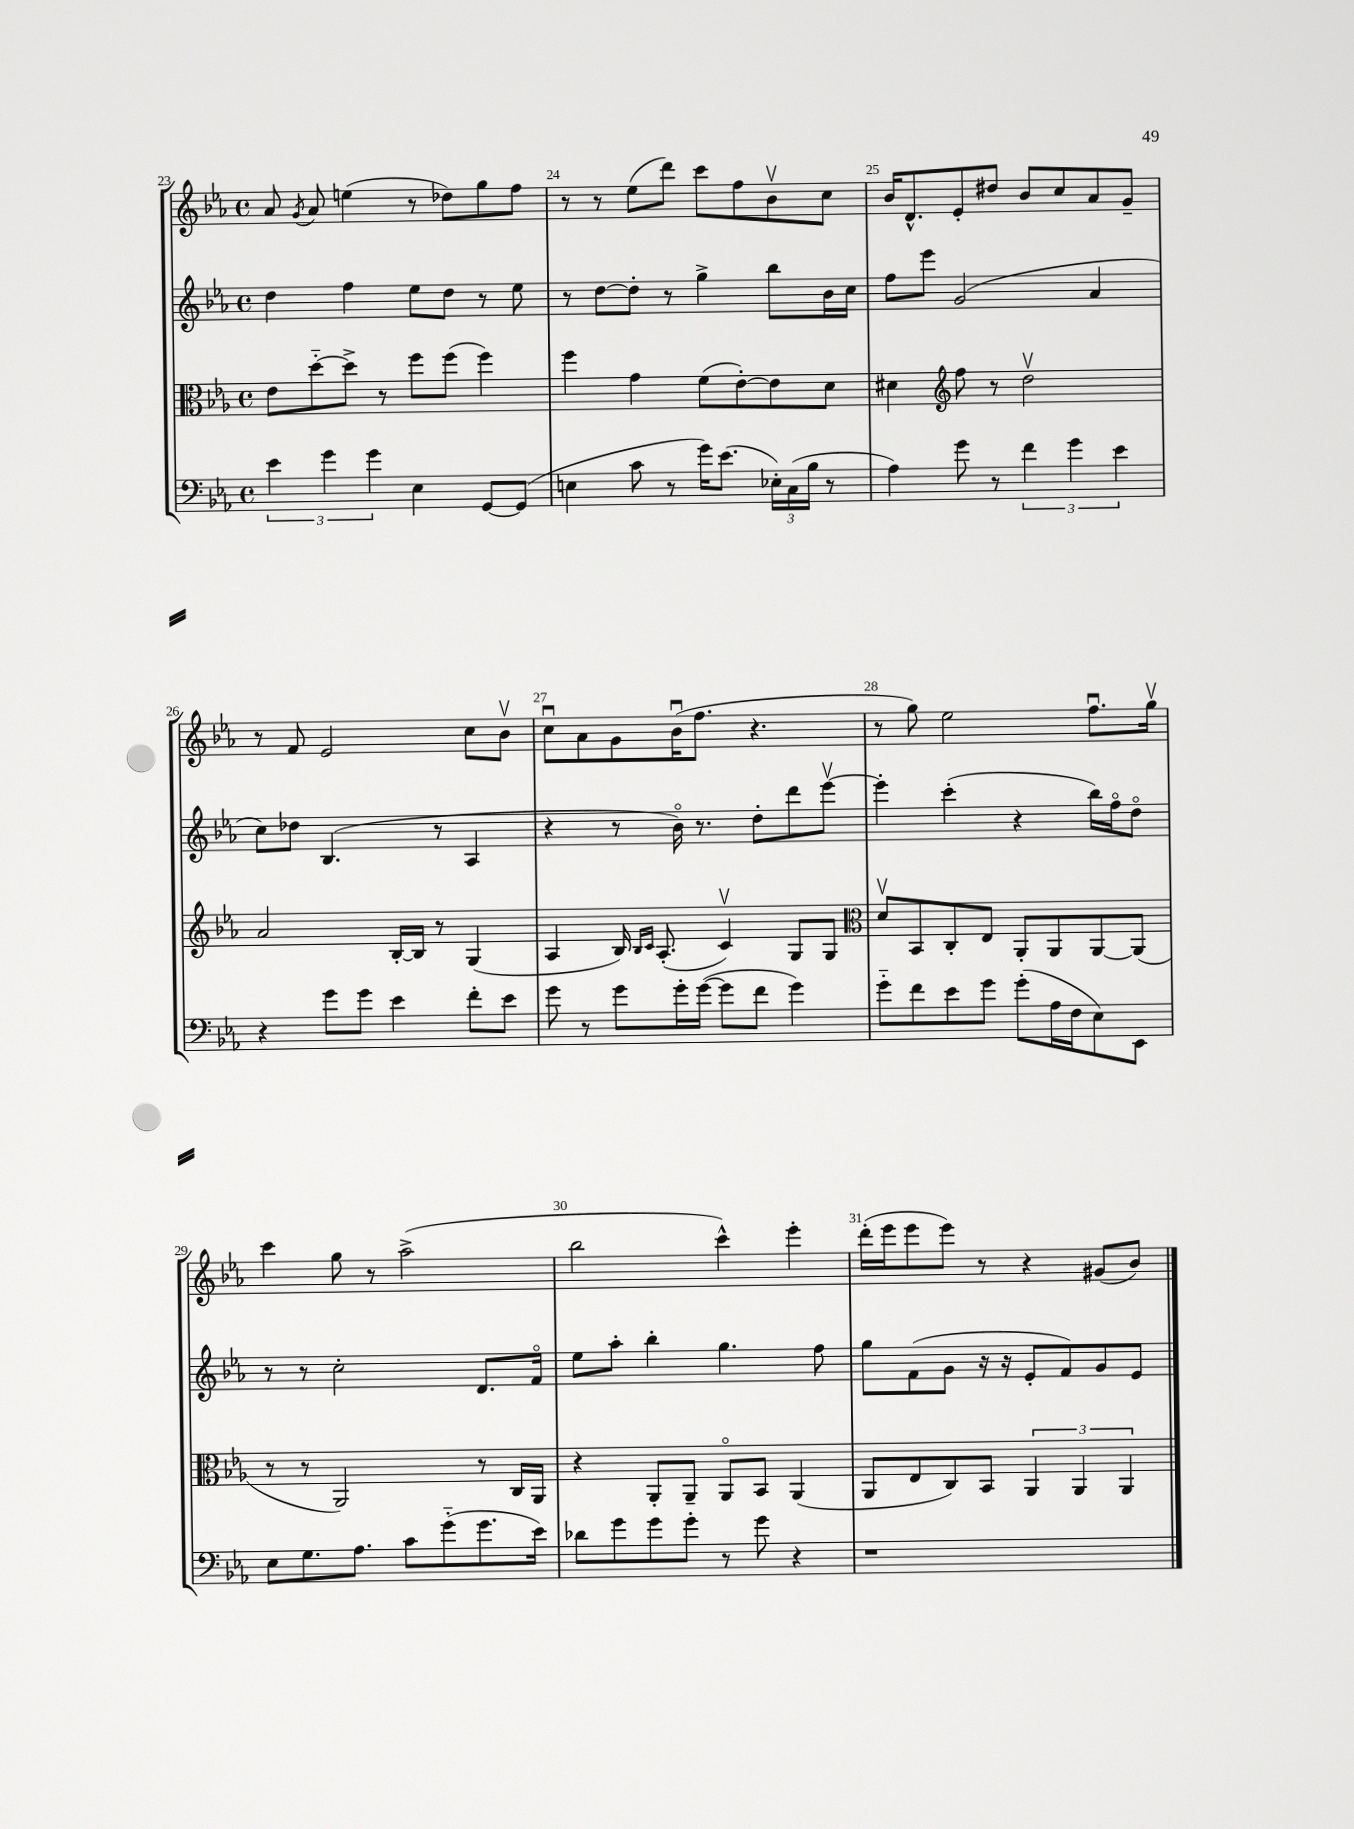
<<
\new StaffGroup <<
\new Staff = "s0" {
    \clef treble \key ees \major \defaultTimeSignature \time 4/4
    \autoBeamOff aes'8 \acciaccatura { g'8 } aes'8 e''4( r8 des''8[) g''8 f''8] |
    r8 r8 ees''8[( d'''8]) c'''8[ f''8 bes'8\upbow c''8] |
    bes'16[ d'8.-^ ees'8-. dis''8] bes'8[ c''8 aes'8 g'8]-- |
    r8 f'8 ees'2 c''8[ bes'8]\upbow |
    c''8[\downbow aes'8 g'8 bes'16\downbow( f''8.] r4. |
    r8 g''8) ees''2 f''8.[\downbow g''16]\upbow |
    c'''4 g''8 r8 aes''2->( |
    bes''2 c'''4-^) ees'''4-. |
    d'''16[-.( ees'''16 ees'''8 ees'''8]) r8 r4 gis'8[( bes'8]) \bar "|." |
}
\new Staff = "s1" {
    \clef treble \key ees \major \defaultTimeSignature \time 4/4
    \autoBeamOff d''4 f''4 ees''8[ d''8] r8 ees''8 |
    r8 d''8[~ d''8]-. r8 g''4-> bes''8[ bes'16 c''16] |
    f''8[ ees'''8] g'2( aes'4 |
    c''8[) des''8] bes4.( r8 aes4 |
    r4 r8 bes'16\flageolet) r8. d''8[-. d'''8 ees'''8]~\upbow |
    ees'''4-. c'''4-.( r4 bes''16[) f''16\flageolet d''8]\flageolet |
    r8 r8 c''2-. d'8.[ f'16]\flageolet |
    ees''8[ aes''8]-. bes''4-. g''4. f''8 |
    g''8[ f'8( g'8] r16 r16 ees'8[-. f'8) g'8 ees'8] \bar "|." |
}
\new Staff = "s2" {
    \clef alto \key ees \major \defaultTimeSignature \time 4/4
    \autoBeamOff ees'8[ d''8~-_ d''8]-> r8 f''8[ f''8]( f''4) |
    f''4 g'4 f'8[( ees'8~-.) ees'8 d'8] |
    dis'4 \clef treble f''8 r8 d''2\upbow |
    aes'2 bes16[~-. bes16] r8 g4( |
    aes4 bes16) \grace { bes16[ c'16] } aes8.-.( c'4\upbow) g8[ g8] |
    \clef alto d'8[\upbow bes,8 c8-. ees8] aes,8[-. aes,8 aes,8~ aes,8]( |
    r8 r8 aes,2) r8 c16[ aes,16] |
    r4 aes,8[-. aes,8]-- aes,8[\flageolet bes,8] aes,4( |
    aes,8[ ees8 c8) bes,8] \tuplet 3/2 { aes,4 aes,4 aes,4 } \bar "|." |
}
\new Staff = "s3" {
    \clef bass \key ees \major \defaultTimeSignature \time 4/4
    \autoBeamOff \tuplet 3/2 { ees'4 g'4 g'4 } ees4 g,8[~ g,8]( |
    e4 c'8 r8 g'16[) ees'8.]( \tuplet 3/2 { ees16[-.) c16( bes16] } r8 |
    aes4) g'8 r8 \tuplet 3/2 { f'4 g'4 ees'4 } |
    r4 g'8[ g'8] ees'4 f'8[-. ees'8] |
    g'8 r8 g'8[ g'16-. g'16]~( g'8[ f'8] g'4) |
    g'8[-_ f'8 ees'8 g'8] g'8[-.( aes16 f16 ees8) ees,8] |
    ees8[ g8. aes8.] c'8[ g'8-_( g'8. ees'16]) |
    des'8[ g'8 g'8 g'8]-. r8 g'8 r4 |
    r1 \bar "|." |
}
>>
>>
\layout { \context { \Score currentBarNumber = #23 \override BarNumber.break-visibility = ##(#f #t #t) barNumberVisibility = #all-bar-numbers-visible } }
